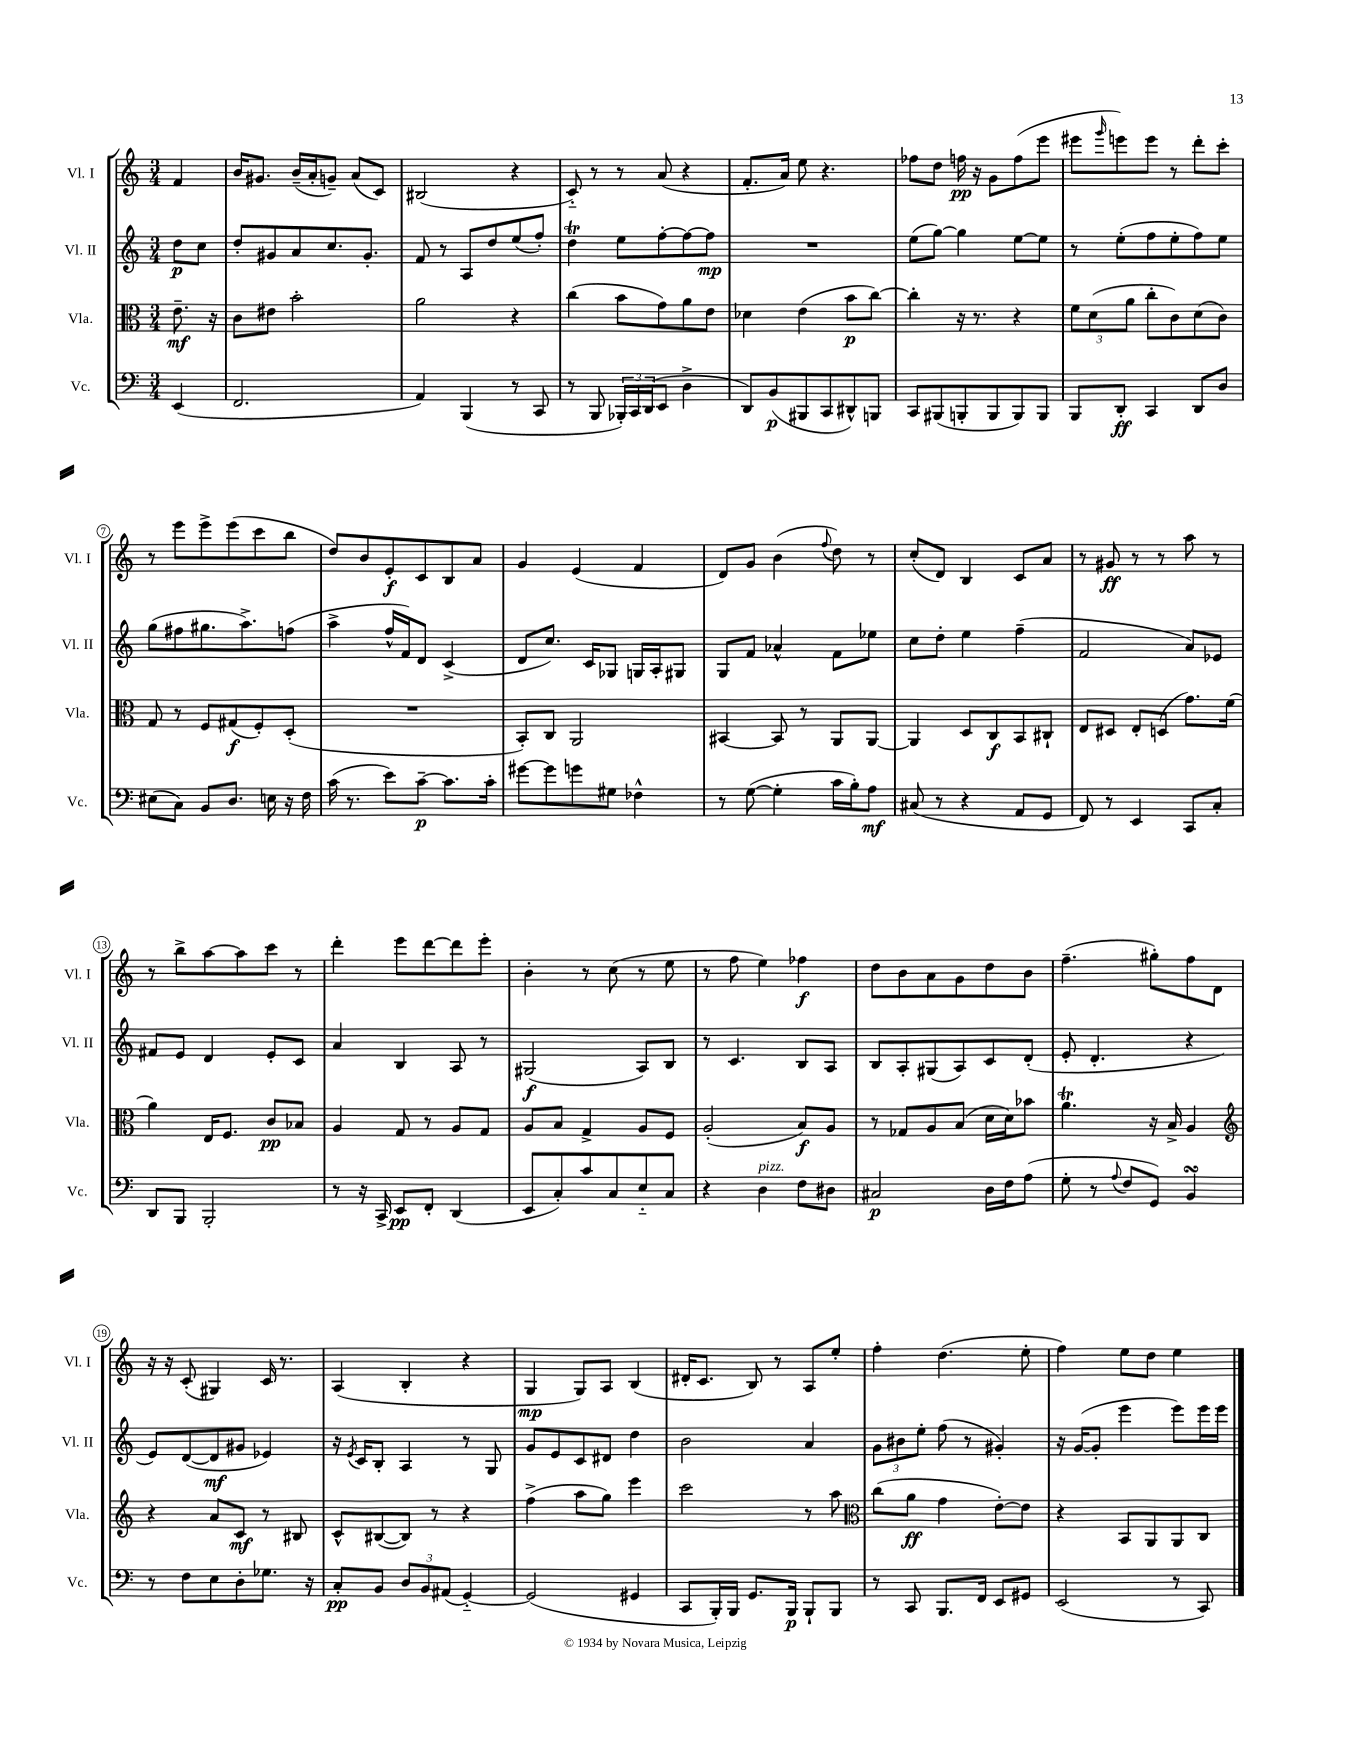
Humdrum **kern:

**kern	**dynam	**kern	**dynam	**kern	**dynam	**kern	**dynam
*part4	*part4	*part3	*part3	*part2	*part2	*part1	*part1
*staff4	*staff4	*staff3	*staff3	*staff2	*staff2	*staff1	*staff1
*I"Vc.	*	*I"Vla.	*	*I"Vl. II	*	*I"Vl. I	*
*I'Vc.	*	*I'Vla.	*	*I'Vl. II	*	*I'Vl. I	*
*clefF4	*	*clefC3	*	*clefG2	*	*clefG2	*
*k[]	*	*k[]	*	*k[]	*	*k[]	*
*M3/4	*	*M3/4	*	*M3/4	*	*M3/4	*
=	=	=	=	=	=	=	=
(4EE/	.	8.e~\	mf	8dd\L	p	4f/	.
.	.	.	.	8cc\J	.	.	.
.	.	16r	.	.	.	.	.
=1	=1	=1	=1	=1	=1	=1	=1
2.FF/	.	8c\L	.	8dd'/L	.	16b/KL	.
.	.	.	.	.	.	8.g#X/J	.
.	.	8e#X\J	.	8g#X/	.	.	.
.	.	2b'\	.	8a/	.	(16b~/LL	.
.	.	.	.	.	.	16a'/J	.
.	.	.	.	8.cc/	.	8gn~/J)	.
.	.	.	.	.	.	(8a/L	.
.	.	.	.	8.g#'/J	.	.	.
.	.	.	.	.	.	8c/J)	.
=2	=2	=2	=2	=2	=2	=2	=2
4AA/)	.	2a\	.	8f/	.	(2B#X/	.
.	.	.	.	8r	.	.	.
(4BBB/	.	.	.	8A/L	.	.	.
.	.	.	.	8dd/	.	.	.
8r	.	4r	.	(8ee/	.	4r	.
8CC/	.	.	.	8ff'/J)	.	.	.
=3	=3	=3	=3	=3	=3	=3	=3
8r	.	(4cc\	.	4ddT\	.	8c/)	.
8BBB/	.	.	.	.	.	8r	.
24BBB-X'/LL)	.	8b\L	.	8ee\L	.	8r	.
24CC/	.	.	.	.	.	.	.
(24DD/J	.	.	.	.	.	.	.
8EE/J	.	8g\)	.	[8ff'\	.	(8a/	.
4D^\	.	8a\	.	8ff\_	.	4r	.
.	.	8e\J	.	8ff\J]	mp	.	.
=4	=4	=4	=4	=4	=4	=4	=4
8DD/L)	.	4d-X\	.	2.r	.	8.f'/L	.
(8BB/	p	.	.	.	.	.	.
.	.	.	.	.	.	16a/Jk)	.
8BBB#X/	.	(4e\	.	.	.	8ee\	.
8CC/	.	.	.	.	.	4.r	.
8DD#X^^/)	.	8b\L	p	.	.	.	.
8BBBn/J	.	[8cc\J)	.	.	.	.	.
=5	=5	=5	=5	=5	=5	=5	=5
8CC/L	.	4cc'\]	.	(8ee\L	.	8ff-X\L	.
(8BBB#X/	.	.	.	[8gg\J)	.	8dd\J	.
8BBBn'/	.	16r	.	4gg\]	.	16ffn\	pp
.	.	8.r	.	.	.	16r	.
8BBB/	.	.	.	.	.	8g\L	.
8BBB/)	.	4r	.	[8ee\L	.	(8ff\	.
8BBB/J	.	.	.	8ee\J]	.	8eee\J	.
=6	=6	=6	=6	=6	=6	=6	=6
8BBB/L	.	12f\L	.	8r	.	8eee#X\L	.
.	.	(12d\	.	.	.	.	.
.	.	.	.	.	.	16qqggg/	.
8DD'/J	ff	.	.	(8ee'\L	.	8eeen\)	.
.	.	12a\J	.	.	.	.	.
4CC/	.	8cc'\L	.	8ff\	.	8eee\J	.
.	.	8c\)	.	8ee'\	.	8r	.
8DD/L	.	(8d\	.	8ff\)	.	8ddd'\L	.
8D/J	.	8c\J)	.	8ee\J	.	8ccc'\J	.
!!LO:LB:g=z
=7	=7	=7	=7	=7	=7	=7	=7
(8E#X\L	.	8G/	.	(8gg\L	.	8r	.
8C\J)	.	8r	.	8ff#X\	.	8eee\L	.
8BB/L	.	8F/L	.	8.gg#X\	.	8eee^\	.
8.D/J	.	(8G#X/	f	.	.	(8eee\	.
.	.	.	.	8.aa^\)	.	.	.
.	.	8F'/)	.	.	.	8ccc\	.
16En\	.	.	.	.	.	.	.
16r	.	(8D'/J	.	(8ffn\J	.	8bb\J	.
16F\	.	.	.	.	.	.	.
=8	=8	=8	=8	=8	=8	=8	=8
(16c\	.	2.r	.	4aa^\	.	8dd/L)	.
8.r	.	.	.	.	.	.	.
.	.	.	.	.	.	8b/	.
8e\L)	.	.	.	16ff^^/LL	.	8e'/	f
.	.	.	.	16f/J)	.	.	.
[8c~\J	p	.	.	8d/J	.	8c/	.
8.c\L]	.	.	.	(4c^/	.	8B/	.
.	.	.	.	.	.	8a/J	.
16c'\Jk	.	.	.	.	.	.	.
=9	=9	=9	=9	=9	=9	=9	=9
[8g#X\L	.	8BB'/L)	.	8d/L	.	4g/	.
8g#\]	.	8C/J	.	8.cc/J)	.	.	.
8gn\	.	2AA/	.	.	.	(4e/	.
.	.	.	.	16c/KL	.	.	.
8G#X\J	.	.	.	8G-X/J	.	.	.
4F-X^^\	.	.	.	16Gn/LL	.	4f/	.
.	.	.	.	16A'/J	.	.	.
.	.	.	.	8G#X/J	.	.	.
=10	=10	=10	=10	=10	=10	=10	=10
8r	.	[4BB#X/	.	8G/L	.	8d/L)	.
([8G\	.	.	.	8f/J	.	8g/J	.
4G'\]	.	8BB#/]	.	4a-X^^/	.	(4b\	.
.	.	8r	.	.	.	.	.
.	.	.	.	.	.	8qqff/	.
16c\LL	.	8AA/L	.	8f\L	.	8dd\)	.
16B'\J)	.	.	.	.	.	.	.
8A\J	mf	[8AA/J	.	8ee-X\J	.	8r	.
=11	=11	=11	=11	=11	=11	=11	=11
(8C#X/	.	4AA/]	.	8cc\L	.	(8cc'/L	.
8r	.	.	.	8dd'\J	.	8d/J)	.
4r	.	8D/L	.	4ee\	.	4B/	.
.	.	8C/	f	.	.	.	.
8AA/L	.	8BB/	.	(4ff~\	.	8c/L	.
8GG/J	.	8C#X`/J	.	.	.	8a/J	.
=12	=12	=12	=12	=12	=12	=12	=12
8FF/)	.	8E/L	.	2f/	.	8r	.
8r	.	8D#X/J	.	.	.	8g#X/	ff
4EE/	.	8E'/L	.	.	.	8r	.
.	.	(8Dn/J	.	.	.	8r	.
8CC/L	.	8.g\L)	.	8a/L)	.	8aa\	.
8C'/J	.	.	.	8e-X/J	.	8r	.
.	.	(16f\Jk	.	.	.	.	.
!!LO:LB:g=z
=13	=13	=13	=13	=13	=13	=13	=13
8DD/L	.	4a\)	.	8f#X/L	.	8r	.
8BBB/J	.	.	.	8e/J	.	8bb^\L	.
2BBB'/	.	16E/KL	.	4d/	.	[8aa\	.
.	.	8.F/J	.	.	.	.	.
.	.	.	.	.	.	8aa\]	.
.	.	8c/L	pp	8e'/L	.	8ccc\J	.
.	.	8B-X/J	.	8c/J	.	8r	.
=14	=14	=14	=14	=14	=14	=14	=14
8r	.	4A/	.	4a/	.	4ddd'\	.
16r	.	.	.	.	.	.	.
16CC^/	.	.	.	.	.	.	.
8EE/L	pp	8G/	.	4B/	.	8eee\L	.
8FF'/J	.	8r	.	.	.	[8ddd\	.
(4DD/	.	8A/L	.	8A/	.	8ddd\]	.
.	.	8G/J	.	8r	.	8eee'\J	.
=15	=15	=15	=15	=15	=15	=15	=15
8EE/L	.	8A/L	.	(2G#X/	f	4b'\	.
8C'/)	.	8B/J	.	.	.	.	.
8c/	.	4G^/	.	.	.	8r	.
8C/	.	.	.	.	.	(8cc\	.
8E/	.	8A/L	.	8A/L)	.	8r	.
8C/J	.	8F/J	.	8B/J	.	8ee\	.
=16	=16	=16	=16	=16	=16	=16	=16
4r	.	(2A'/	.	8r	.	8r	.
.	.	.	.	4.c/	.	8ff\	.
!LO:TX:a:i:t=pizz.	!	!	!	!	!	!	!
4D\	.	.	.	.	.	4ee\)	.
8F\L	.	8B/L)	f	8B/L	.	4ff-X\	f
8D#X\J	.	8A/J	.	8A/J	.	.	.
=17	=17	=17	=17	=17	=17	=17	=17
2C#X/	p	8r	.	8B/L	.	8dd\L	.
.	.	8G-X/L	.	8A'/	.	8b\	.
.	.	8A/	.	(8G#X/	.	8a\	.
.	.	(8B/J	.	8A/)	.	8g\	.
16D\LL	.	16d\LL	.	8c/	.	8dd\	.
16F\J	.	16d\J)	.	.	.	.	.
(8A\J	.	8b-X\J	.	(8d'/J	.	8b\J	.
=18	=18	=18	=18	=18	=18	=18	=18
8G'\	.	4.aT\	.	8e'/	.	(4.ff~\	.
8r	.	.	.	4.d'/	.	.	.
8qqA/	.	.	.	.	.	.	.
8F/L	.	.	.	.	.	.	.
8GG/J)	.	16r	.	.	.	8gg#X'\L)	.
.	.	16B^/	.	.	.	.	.
4BBsSsS/	.	4A/	.	4r	.	8ff\	.
.	.	.	.	.	.	8d\J	.
!!LO:LB:g=z
=19	=19	=19	=19	=19	=19	=19	=19
*	*	*clefG2	*	*	*	*	*
8r	.	4r	.	8e/L)	.	16r	.
.	.	.	.	.	.	16r	.
8F\L	.	.	.	([8d/	.	(8c'/	.
8E\	.	8a/L	.	8d/]	mf	4G#X/)	.
8D'\	.	8c/J	mf	8g#X/J	.	.	.
8.G-X\J	.	8r	.	4e-X/)	.	16c/	.
.	.	.	.	.	.	8.r	.
.	.	8B#X/	.	.	.	.	.
16r	.	.	.	.	.	.	.
=20	=20	=20	=20	=20	=20	=20	=20
8C'/L	pp	8c^^/L	.	16r	.	(4A/	.
.	.	.	.	8qe/	.	.	.
.	.	.	.	16c/KL	.	.	.
8BB/J	.	([8B#X/	.	8B'/J	.	.	.
12D/L	.	8B#/J])	.	4A/	.	4B'/	.
12BB/	.	.	.	.	.	.	.
.	.	8r	.	.	.	.	.
(12AA#X/J	.	.	.	.	.	.	.
[4GG/)	.	4r	.	8r	.	4r	.
.	.	.	.	8G/	.	.	.
=21	=21	=21	=21	=21	=21	=21	=21
(2GG/]	.	(4ff^\	.	8g/L	.	4G/	mp
.	.	.	.	8e/	.	.	.
.	.	8aa\L	.	8c/	.	8G/L)	.
.	.	8gg\J)	.	8d#X/J	.	8A/J	.
4GG#X/	.	4eee\	.	4dd\	.	(4B/	.
=22	=22	=22	=22	=22	=22	=22	=22
8CC/L	.	2ccc\	.	2b\	.	16d#X'/KL	.
.	.	.	.	.	.	8.c/J	.
16BBB'/L)	.	.	.	.	.	.	.
16BBB/JJ	.	.	.	.	.	.	.
8.GG/L	.	.	.	.	.	8B/)	.
.	.	.	.	.	.	8r	.
16BBB/Jk	p	.	.	.	.	.	.
8BBB`/L	.	8r	.	4a/	.	8A/L	.
8BBB/J	.	8aa\	.	.	.	8ee'/J	.
=23	=23	=23	=23	=23	=23	=23	=23
*	*	*clefC3	*	*	*	*	*
8r	.	(8cc\L	.	12g\L	.	4ff'\	.
.	.	.	.	12b#X\	.	.	.
8CC/	.	8a\J	ff	.	.	.	.
.	.	.	.	12ee'\J	.	.	.
8.BBB/L	.	4g\	.	(8ff\	.	(4.dd\	.
.	.	.	.	8r	.	.	.
16FF/Jk	.	.	.	.	.	.	.
8EE/L	.	[8e'\L)	.	4g#X'/)	.	.	.
8GG#X/J	.	8e\J]	.	.	.	8ee'\	.
=24	=24	=24	=24	=24	=24	=24	=24
(2EE/	.	4r	.	16r	.	4ff\)	.
.	.	.	.	([16g/KL	.	.	.
.	.	.	.	8g'/J]	.	.	.
.	.	8BB/L	.	4eee\	.	8ee\L	.
.	.	8AA/	.	.	.	8dd\J	.
8r	.	8AA/	.	8eee\L)	.	4ee\	.
8CC/)	.	8C/J	.	16eee\L	.	.	.
.	.	.	.	16eee\JJ	.	.	.
==	==	==	==	==	==	==	==
*-	*-	*-	*-	*-	*-	*-	*-
